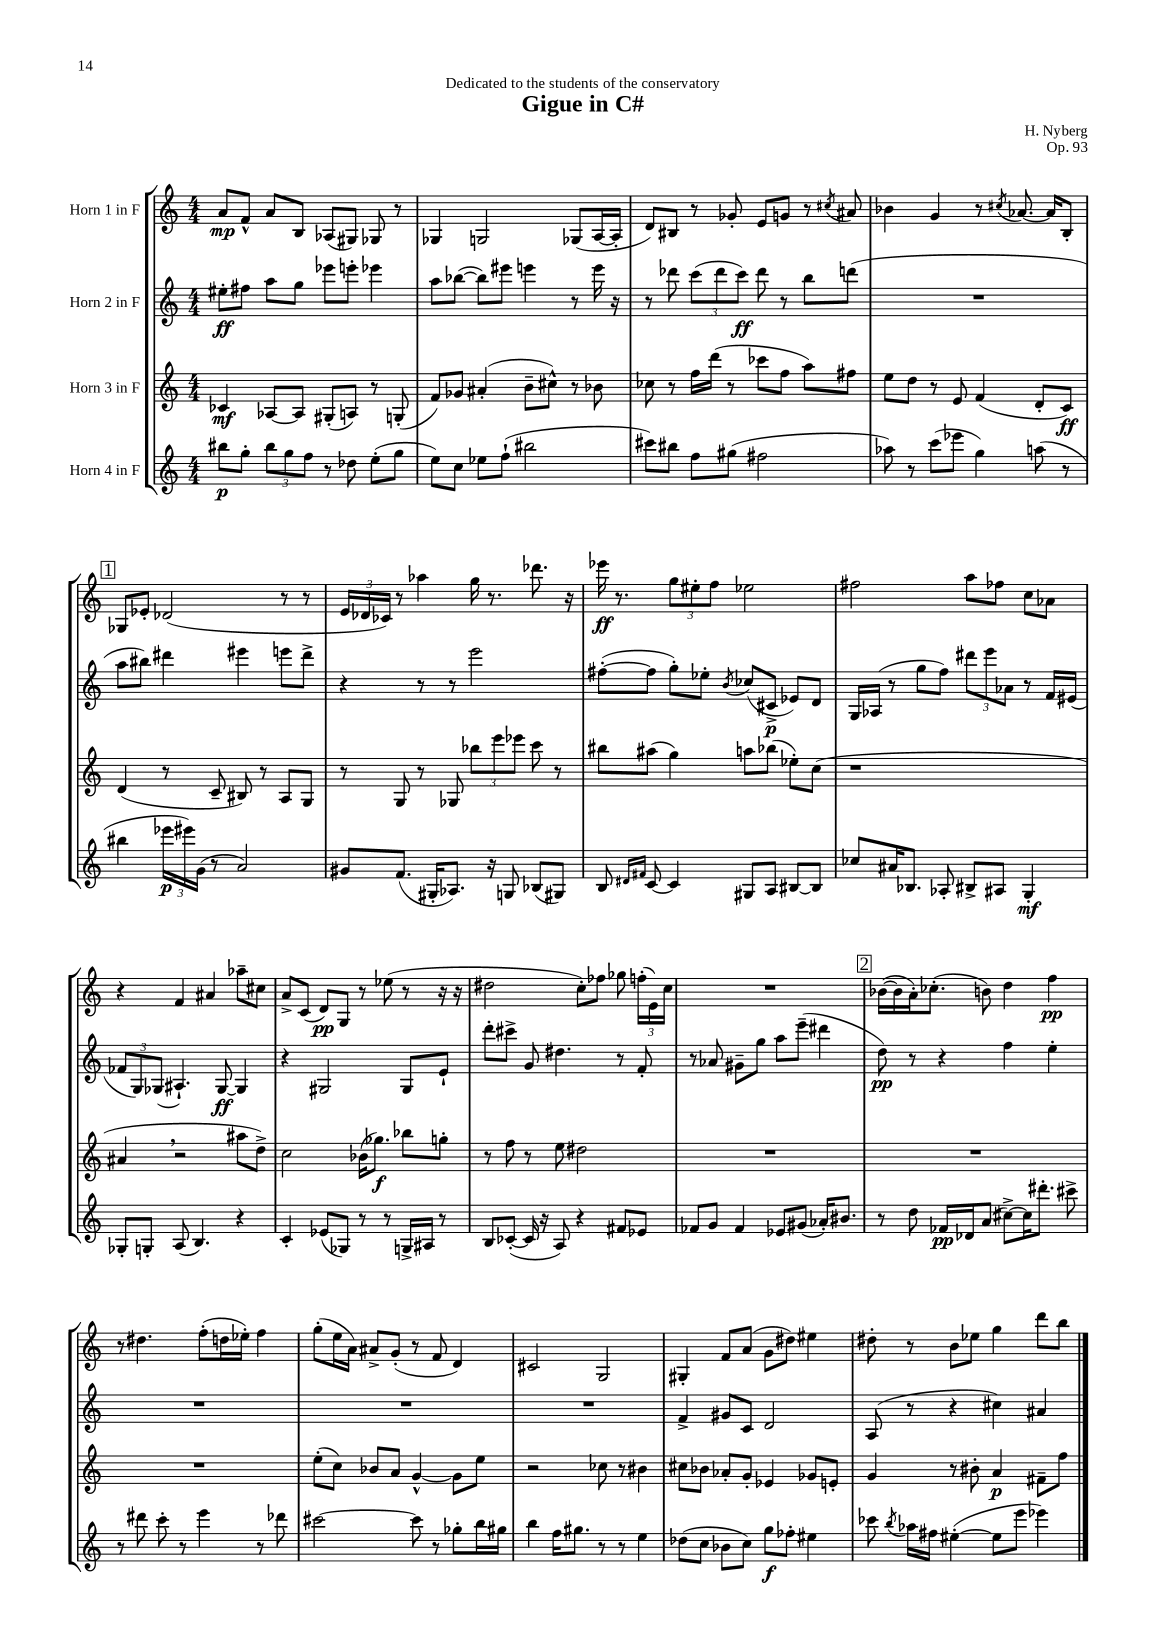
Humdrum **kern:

**kern	**dynam	**kern	**dynam	**kern	**dynam	**kern	**dynam
*part4	*part4	*part3	*part3	*part2	*part2	*part1	*part1
*staff4	*staff4	*staff3	*staff3	*staff2	*staff2	*staff1	*staff1
*I"Horn 4 in F	*	*I"Horn 3 in F	*	*I"Horn 2 in F	*	*I"Horn 1 in F	*
*clefG2	*	*clefG2	*	*clefG2	*	*clefG2	*
*k[]	*	*k[]	*	*k[]	*	*k[]	*
*M4/4	*	*M4/4	*	*M4/4	*	*M4/4	*
=1	=1	=1	=1	=1	=1	=1	=1
8bb#X\L	p	4c-X/	mf	8ee#X'\L	ff	8a/L	mp
8gg'\J	.	.	.	8ff#X\J	.	8f^^/J	.
12bb#\L	.	[8A-X/L	.	8aa\L	.	8a/L	.
12gg\	.	.	.	.	.	.	.
.	.	8A-/J]	.	8gg\J	.	8B/J	.
12ff\J	.	.	.	.	.	.	.
8r	.	(8G#X'/L	.	8eee-X\L	.	(8A-X/L	.
8dd-X\	.	8An/J)	.	8eeen'\J	.	8G#X/J)	.
(8ee'\L	.	8r	.	4eee-X\	.	8G-X/	.
8gg\J	.	(8Gn'/	.	.	.	8r	.
=2	=2	=2	=2	=2	=2	=2	=2
8ee\L)	.	8f/L)	.	8aa\L	.	4G-X/	.
8cc\J	.	8g-X/J	.	([8bb-X\J	.	.	.
8ee-X\L	.	(4a#X'/	.	8bb-\L])	.	2Gn/	.
(8ff`\J	.	.	.	8eee#X\J	.	.	.
2bb#X\	.	8b~\L	.	4eeen\	.	.	.
.	.	8cc#X^^\J)	.	.	.	.	.
.	.	8r	.	8r	.	(8G-X/L	.
.	.	8b-X\	.	16eee\	.	[16A/L	.
.	.	.	.	16r	.	16A'/JJ]	.
=3	=3	=3	=3	=3	=3	=3	=3
8ccc#X\L)	.	8cc-X\	.	8r	.	8d/L)	.
8bb#X\J	.	8r	.	8ddd-X\	.	8B#X/J	.
8ff\L	.	16ff\LL	.	(12ccc\L	.	8r	.
.	.	(16ddd\JJ	.	.	.	.	.
.	.	.	.	12ddd-\	.	.	.
(8gg#X\J	.	8r	.	.	.	8g-X'/	.
.	.	.	.	12ccc\J)	ff	.	.
2ff#X\	.	8ccc-X\L	.	8ddd-\	.	8e/L	.
.	.	8ff\J	.	8r	.	8gn/J	.
.	.	8aa\L)	.	8bb\L	.	8r	.
.	.	.	.	.	.	8qcc#X/	.
.	.	8ff#X\J	.	(8dddn\J	.	8a#X/	.
=4	=4	=4	=4	=4	=4	=4	=4
8aa-X\)	.	8ee\L	.	1r	.	4b-X\	.
8r	.	8dd\J	.	.	.	.	.
(8ccc\L	.	8r	.	.	.	4g/	.
8eee-X\J	.	8e/	.	.	.	.	.
4gg\)	.	(4f/	.	.	.	8r	.
.	.	.	.	.	.	8qcc#X/	.
.	.	.	.	.	.	[8.a-X/	.
(8aan\	.	8d'/L	.	.	.	.	.
.	.	.	.	.	.	16a-/KL]	.
8r	.	8c/J)	ff	.	.	8B'/J	.
!!LO:LB:g=z
!!LO:REH:place=s1:t=1
=5	=5	=5	=5	=5	=5	=5	=5
4bb#X\	.	(4d/	.	8aa\L	.	8G-X/L	.
.	.	.	.	8bb#X\J)	.	8e-X'/J	.
24eee-X\LL	p	8r	.	4ddd#X\	.	(2d-X/	.
24eee#X\)	.	.	.	.	.	.	.
(24g\JJ	.	.	.	.	.	.	.
8r	.	8c~/	.	.	.	.	.
2a/)	.	8B#X/)	.	4eee#X\	.	.	.
.	.	8r	.	.	.	.	.
.	.	8A/L	.	8eeen\L	.	8r	.
.	.	8G/J	.	8ddd#^\J	.	8r	.
=6	=6	=6	=6	=6	=6	=6	=6
8g#X/L	.	8r	.	4r	.	24e/LL	.
.	.	.	.	.	.	24d-X/	.
.	.	.	.	.	.	24c-X/JJ)	.
(8.f/J	.	8G/	.	.	.	8r	.
.	.	8r	.	8r	.	4aa-X\	.
16G#X'/KL	.	.	.	.	.	.	.
8.A-X/J)	.	8G-X/	.	8r	.	.	.
.	.	12bb-X\L	.	2eee\	.	16gg\	.
16r	.	.	.	.	.	8.r	.
.	.	12eee\	.	.	.	.	.
8Gn/	.	.	.	.	.	.	.
.	.	12eee-X\J	.	.	.	.	.
(8B-X/L	.	8ccc\	.	.	.	8.ddd-X\	.
8G#X/J)	.	8r	.	.	.	.	.
.	.	.	.	.	.	16r	.
=7	=7	=7	=7	=7	=7	=7	=7
8B/	.	8bb#X\L	.	([8ff#X'\L	.	16eee-X\	ff
.	.	.	.	.	.	8.r	.
16qqd#X/LL	.	.	.	.	.	.	.
16qqf#X/JJ	.	.	.	.	.	.	.
[8c/	.	(8aa#X\J	.	8ff#\J]	.	.	.
4c/]	.	4gg\)	.	8gg'\L)	.	12gg\L	.
.	.	.	.	.	.	12ee#X'\	.
.	.	.	.	8ee-X'\J	.	.	.
.	.	.	.	.	.	12ff\J	.
.	.	.	.	8qb/	.	.	.
8G#X/L	.	8aan\L	.	(8cc-X/L	.	2ee-X\	.
8A/J	.	(8bb-X\J	.	8c#X^/J	p	.	.
[8B#X/L	.	8ee-X'\L)	.	8e-X/L)	.	.	.
8B#/J]	.	(8cc\J	.	8d/J	.	.	.
=8	=8	=8	=8	=8	=8	=8	=8
8cc-X/L	.	1r	.	16G/LL	.	2ff#X\	.
.	.	.	.	(16A-X/JJ	.	.	.
16a#X/K	.	.	.	8r	.	.	.
8.B-X/J	.	.	.	.	.	.	.
.	.	.	.	8gg\L	.	.	.
8A-X'/	.	.	.	8ff\J)	.	.	.
8B#X^/L	.	.	.	12ddd#X\L	.	8aa\L	.
.	.	.	.	12eee\	.	.	.
8A#X/J	.	.	.	.	.	8ff-X\J	.
.	.	.	.	12a-X\J	.	.	.
4G'/	mf	.	.	8r	.	8cc\L	.
.	.	.	.	16f/LL	.	8a-X\J	.
.	.	.	.	(16e#X/JJ	.	.	.
!!LO:LB:g=z
=9	=9	=9	=9	=9	=9	=9	=9
8G-X'/L	.	4a#X,/	.	12f-X/L	.	4r	.
.	.	.	.	12G/)	.	.	.
8Gn'/J	.	.	.	.	.	.	.
.	.	.	.	(12G-X/J	.	.	.
(8A/	.	2r	.	4.A#X`/)	.	4f/	.
4.B/)	.	.	.	.	.	.	.
.	.	.	.	.	.	4a#X/	.
.	.	.	.	[8G-/	ff	.	.
4r	.	8aa#X\L	.	4G-/]	.	8aa-X~\L	.
.	.	8dd^\J)	.	.	.	8cc#X\J	.
=10	=10	=10	=10	=10	=10	=10	=10
4c'/	.	2cc\	.	4r	.	8a^/L	.
.	.	.	.	.	.	(8c/J	.
(8e-X/L	.	.	.	2G#X/	.	8d/L)	pp
8G-X/J)	.	.	.	.	.	8G/J	.
8r	.	(16b-X\KL	.	.	.	8r	.
.	.	8.gg-X\J)	f	.	.	.	.
8r	.	.	.	.	.	(8ee-X\	.
16Gn^/LL	.	8bb-X\L	.	8G#/L	.	8r	.
16A#X/JJ	.	.	.	.	.	.	.
8r	.	8ggn'\J	.	8e`/J	.	16r	.
.	.	.	.	.	.	16r	.
=11	=11	=11	=11	=11	=11	=11	=11
8B/L	.	8r	.	8ddd'\L	.	2dd#X\	.
([8c-X'/J	.	8ff\	.	8ccc#X^\J	.	.	.
16c-/]	.	8r	.	8g/	.	.	.
16r	.	.	.	.	.	.	.
8A/)	.	8ee\	.	4.dd#X\	.	.	.
4r	.	2dd#X\	.	.	.	8cc'\L)	.
.	.	.	.	.	.	8ff-X\J	.
8f#X/L	.	.	.	8r	.	8gg-X\	.
8e-X/J	.	.	.	8f'/	.	(24ffn'\LL	.
.	.	.	.	.	.	24e\)	.
.	.	.	.	.	.	24cc\JJ	.
=12	=12	=12	=12	=12	=12	=12	=12
8f-X/L	.	1r	.	8r	.	1r	.
8g/J	.	.	.	8a-X/	.	.	.
4f-/	.	.	.	8g#X~\L	.	.	.
.	.	.	.	8gg\J	.	.	.
8e-X/L	.	.	.	8aa\L	.	.	.
(8g#X/J	.	.	.	(8eee~\J	.	.	.
16a-X'/KL)	.	.	.	4ddd#X\	.	.	.
8.b#X/J	.	.	.	.	.	.	.
!!LO:REH:place=s1:t=2
=13	=13	=13	=13	=13	=13	=13	=13
8r	.	1r	.	8dd\)	pp	([16b-X\LL	.
.	.	.	.	.	.	16b-\]	.
8dd\	.	.	.	8r	.	16a'\J)	.
.	.	.	.	.	.	(8.cc-X'\J	.
16f-X/LL	pp	.	.	4r	.	.	.
16d-X/J	.	.	.	.	.	.	.
(8a/J	.	.	.	.	.	8bn\)	.
[8cc#X^\L)	.	.	.	4ff\	.	4dd\	.
16cc#\K]	.	.	.	.	.	.	.
8.ddd#X'\J	.	.	.	.	.	.	.
.	.	.	.	4ee'\	.	4ff\	pp
8ccc#X^\	.	.	.	.	.	.	.
!!LO:LB:g=z
=14	=14	=14	=14	=14	=14	=14	=14
8r	.	1r	.	1r	.	8r	.
8ddd#X\	.	.	.	.	.	4.dd#X\	.
8ccc'\	.	.	.	.	.	.	.
8r	.	.	.	.	.	.	.
4eee\	.	.	.	.	.	(8ff'\L	.
.	.	.	.	.	.	16ddn\L	.
.	.	.	.	.	.	16ee-X'\JJ)	.
8r	.	.	.	.	.	4ff\	.
8ddd-X\	.	.	.	.	.	.	.
=15	=15	=15	=15	=15	=15	=15	=15
[2ccc#X\	.	(8ee'\L	.	1r	.	(8gg'\L	.
.	.	8cc\J)	.	.	.	16ee\L	.
.	.	.	.	.	.	16a\JJ)	.
.	.	8b-X/L	.	.	.	8a#X^/L	.
.	.	8a/J	.	.	.	(8g'/J	.
8ccc#\]	.	[4g^^/	.	.	.	8r	.
8r	.	.	.	.	.	8f/	.
8gg-X'\L	.	8g\L]	.	.	.	4d/)	.
16bb\L	.	8ee\J	.	.	.	.	.
16gg#X\JJ	.	.	.	.	.	.	.
=16	=16	=16	=16	=16	=16	=16	=16
4bb\	.	2r	.	1r	.	2c#X/	.
16ff\KL	.	.	.	.	.	.	.
8.gg#X\J	.	.	.	.	.	.	.
8r	.	8cc-X\	.	.	.	2G/	.
8r	.	8r	.	.	.	.	.
4ee\	.	4b#X\	.	.	.	.	.
=17	=17	=17	=17	=17	=17	=17	=17
(8dd-X\L	.	8cc#X\L	.	4f^/	.	4G#X'/	.
8cc\J	.	8b-X\J	.	.	.	.	.
8b-X\L	.	8a-X'/L	.	8g#X/L	.	8f/L	.
8cc\J)	.	8g'/J	.	8c/J	.	(8a/J	.
8gg\L	f	4e-X/	.	2d/	.	8g\L	.
8ff-X'\J	.	.	.	.	.	8dd#X\J)	.
4ee#X\	.	8g-X/L	.	.	.	4ee#X\	.
.	.	8en'/J	.	.	.	.	.
=18	=18	=18	=18	=18	=18	=18	=18
8ccc-X\	.	4g/	.	(8A/	.	8dd#X'\	.
8qbb/	.	.	.	.	.	.	.
16aa-X\LL	.	.	.	8r	.	8r	.
16ff#X\JJ	.	.	.	.	.	.	.
([4ee#X'\	.	8r	.	4r	.	8b\L	.
.	.	8b#X'\	.	.	.	8ee-X\J	.
8ee#\L]	.	4a/	p	4cc#X\)	.	4gg\	.
8eee\J	.	.	.	.	.	.	.
4eee-X\)	.	8f#X~\L	.	4a#X/	.	8ddd\L	.
.	.	8ff\J	.	.	.	8bb\J	.
==	==	==	==	==	==	==	==
*-	*-	*-	*-	*-	*-	*-	*-
